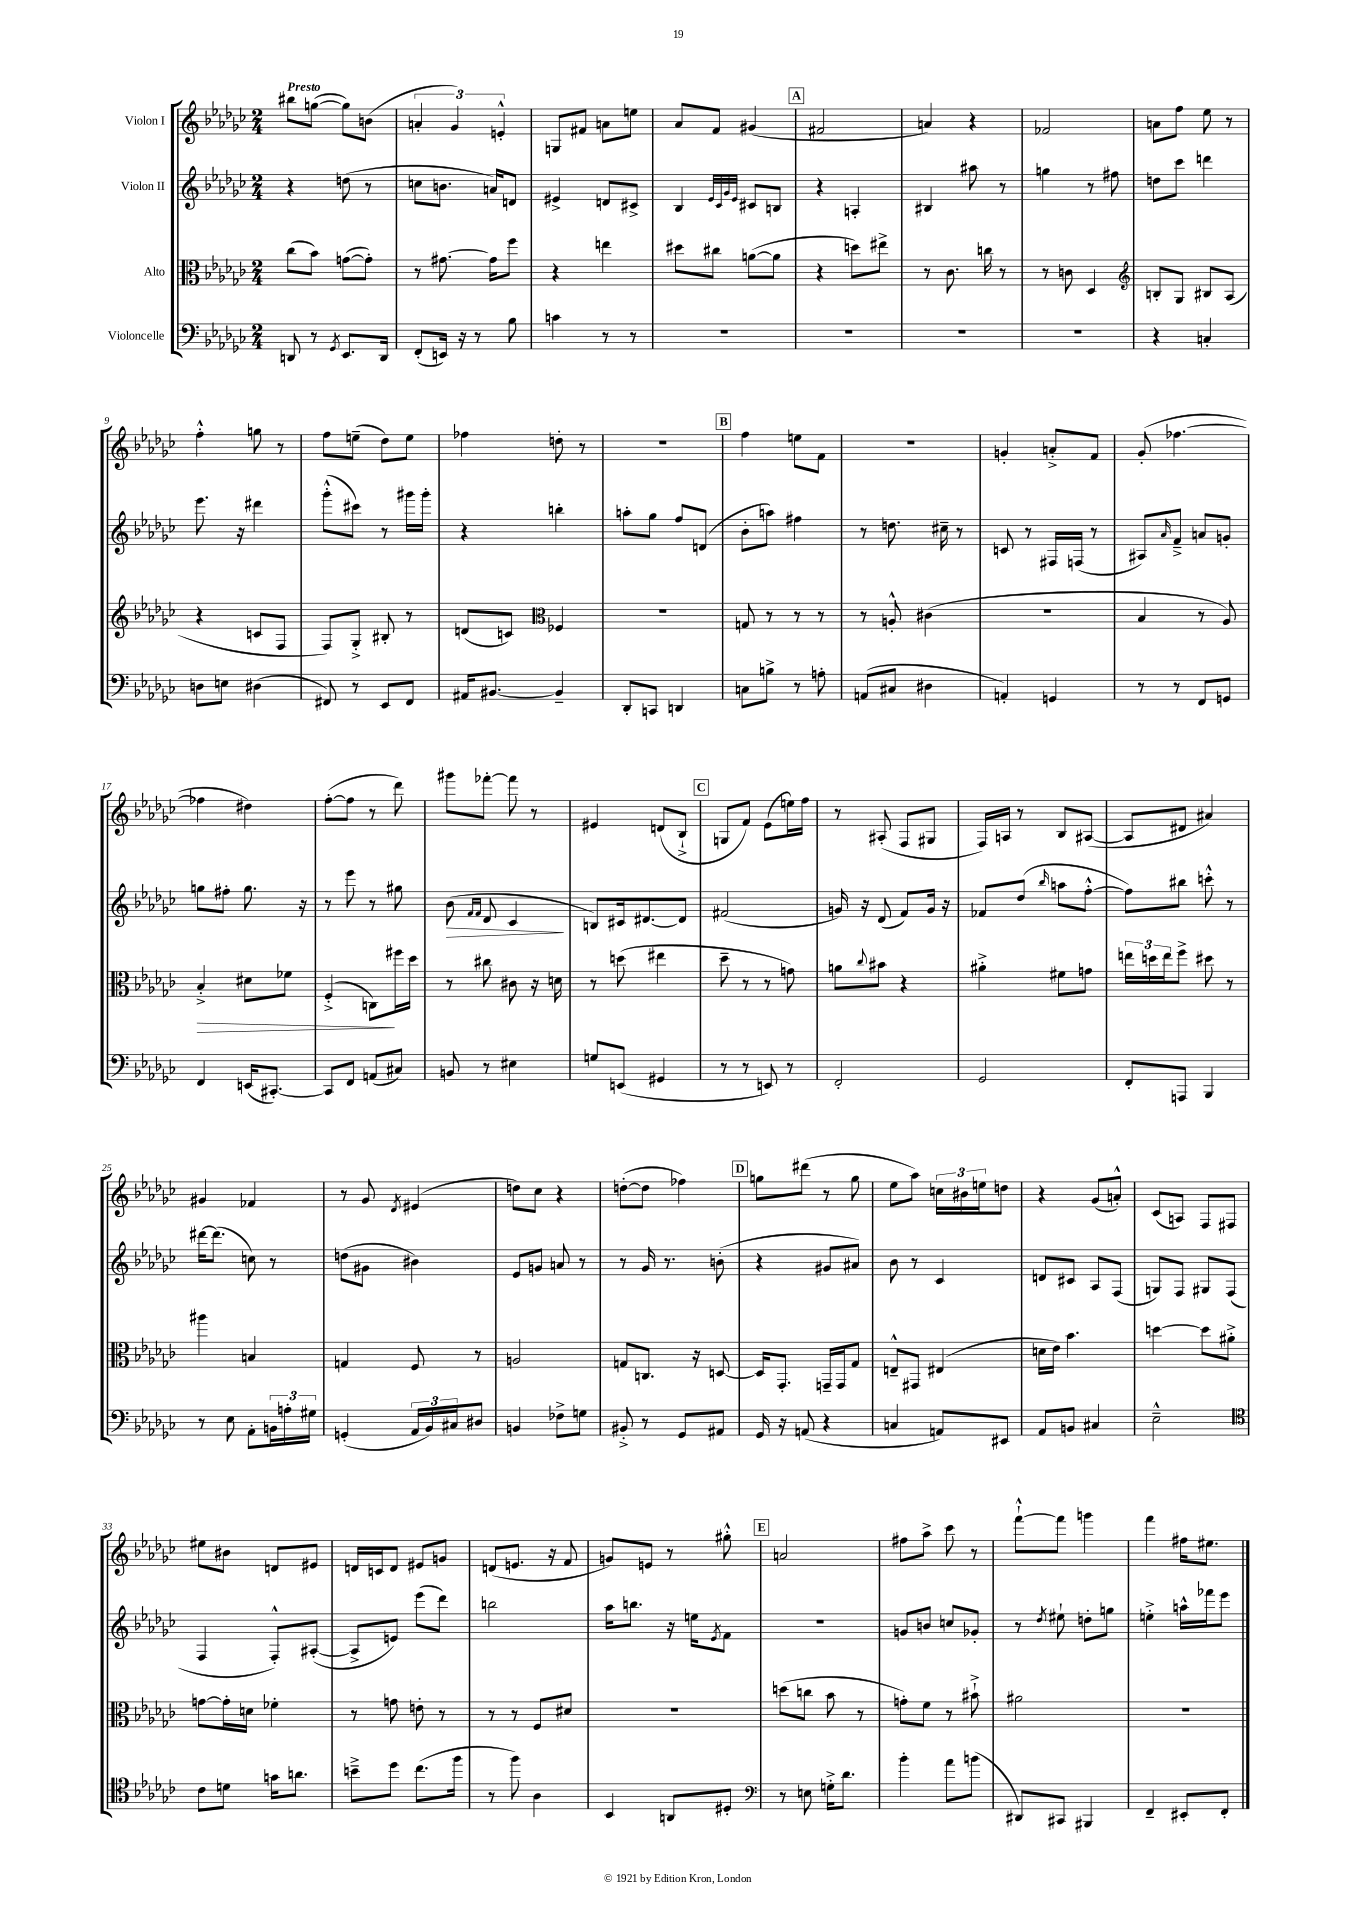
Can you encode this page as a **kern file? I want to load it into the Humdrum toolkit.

**kern	**kern	**kern	**kern
*staff4	*staff3	*staff2	*staff1
*clefF4	*clefC3	*clefG2	*clefG2
*k[b-e-a-d-g-c-]	*k[b-e-a-d-g-c-]	*k[b-e-a-d-g-c-]	*k[b-e-a-d-g-c-]
*M2/4	*M2/4	*M2/4	*M2/4
8DD/	(8cc-\L	4r	8bb#\L
8r	8b-\J)	.	([8gg\J
8qGG-/	.	.	.
8.EE-/L	([8g\L	(8dd\	8gg\]L)
.	8g'\]J)	8r	(8b\J
16DD/Jk	.	.	.
=	=	=	=
(8FF'/L	8r	8cc\L	6a'/
16EE/Jk)	[8.g#\	8.b\J	.
.	.	.	6g-/)
16r	.	.	.
8r	.	.	.
.	16g#\]LK	16a/LK)	.
.	.	.	6e'^^/
8B-\	8ff\J	8d/J	.
=	=	=	=
4c\	4r	4e#^/	8G/L
.	.	.	8f#/J
8r	4ee\	8d/L	8a\L
8r	.	8c#^/J	8ee\J
=	=	=	=
2r	8dd#\L	4B-/	8a-/L
.	8cc#\J	.	8f/J
.	.	32qqe-/LLL	.
.	.	32qqc-/	.
.	.	32qqg-/	.
.	.	32qqe-/JJJ	.
.	([8a\L	8c#/L	(4g#/
.	8a\]J	8B/J	.
=	=	=	=
2r	4r	4r	2f#/
.	8dd\L)	4A'/	.
.	8ee#^\J	.	.
=	=	=	=
2r	8r	4B#/	4a/)
.	8.c-\	.	.
.	.	8aa#\	4r
.	16cc\	.	.
.	8r	8r	.
=	=	=	=
2r	8r	4gg\	2f-/
.	8c\	.	.
.	4D-/	8r	.
.	.	8ff#\	.
=	=	=	=
*	*clefG2	*	*
4r	8B'/L	8dd\L	8a\L
.	8G-/J	8ccc-\J	8ff\J
4C'/	8B#/L	4ddd\	8ee-\
.	(8A-/J	.	8r
=	=	=	=
8D\L	4r	8.eee-\	4ff'^^\
8E\J	.	.	.
.	.	16r	.
(4D#\	8c/L	4ddd#\	8gg\
.	8F/J	.	8r
=	=	=	=
8FF#/)	8F/L)	(8ggg-'^^\L	8ff\L
8r	8G-'^/J	8ccc#\J)	(8ee~\J
8EE-/L	8B#'/	8r	8dd-\L)
8FF#/J	8r	16ggg#\LL	8ee\J
.	.	16ggg#'\JJ	.
=	=	=	=
16AA#/LK	(8d/L	4r	4ff-\
[8.BB#/J	.	.	.
.	8c/J)	.	.
*	*clefC3	*	*
4BB#~/]	4F-/	4bb'\	8dd'\
.	.	.	8r
=	=	=	=
8DD-'/L	2r	8aa'\L	2r
8CC/J	.	8gg-\J	.
4DD/	.	8ff/L	.
.	.	(8d/J	.
=	=	=	=
8C\L	8G/	8b-'\L	4ff\
8B^\J	8r	8aa\J)	.
8r	8r	4ff#\	8ee\L
8A'\	8r	.	8f\J
=	=	=	=
(8AA/L	8r	8r	2r
8C#/J	8A'^^/	8.dd\	.
4D#\	(4c#\	.	.
.	.	16cc#~\	.
.	.	8r	.
=	=	=	=
4AA'/)	2r	8c/	4g'/
.	.	8r	.
4GG/	.	16F#/LL	8a'^/L
.	.	(16F/JJ	.
.	.	8r	8f/J
=	=	=	=
8r	4B-/	8A#/L)	(8g-'/
.	.	16qqa-/	.
8r	.	8f~^/J	[4.ff-\
8FF/L	8r	8a/L	.
8GG/J	8A-/)	8g'/J	.
=	=	=	=
4FF/	4B-'^/	8gg\L	4ff-\]
.	.	8ff#'\J	.
(16EE/LK	8d#\L	8.gg\	4dd#\)
[8.CC#'/J)	.	.	.
.	8f-\J	.	.
.	.	16r	.
=	=	=	=
8CC#/]L	(4F'^/	8r	([8ff'\L
8FF/J	.	8eee-\	8ff\]J
(8AA/L	8C\L)	8r	8r
8C#/J)	16ff#\L	8gg#\	8ddd-\)
.	16dd-\JJ	.	.
=	=	=	=
8BB/	8r	(8b-\	8ggg#\L
.	.	16qqf/LL	.
.	.	16qqf/JJ	.
8r	8cc#\	8d-/	[8fff-'\J
4E#\	8c#\	4c-/	8fff-\]
.	16r	.	8r
.	16d\	.	.
=	=	=	=
8G/L	8r	8B/L)	4e#/
(8EE/J	(8dd\	16c#/k	.
.	.	[8.d#/	.
4GG#/	4ee#\	.	(8d/L
.	.	8d#/]J	8B-`^/J
=	=	=	=
8r	8dd-~\	(2f#/	8G/L
8r	8r	.	8f/J)
8EE/)	8r	.	(8e-\L
8r	8g\)	.	16ee\L)
.	.	.	16ff\JJ
=	=	=	=
2FF'/	8a\L	16g/)	8r
.	.	16r	.
.	8qqcc-/	.	.
.	8b#\J	(8d-/	(8A#'/
.	4r	8f/L)	8F/L
.	.	16g/Jk	8G#/J
.	.	16r	.
=	=	=	=
2GG-/	4a#'^\	8f-/L	16F/LL)
.	.	.	16A/JJ
.	.	(8dd-/J	8r
.	.	16qqbb-/	.
.	8f#\L	8aa\L	8B-/L
.	8g\J	[8ff'^^\J	([8A#/J
=	=	=	=
8FF'/L	24ee\LL	8ff\]L)	8A#/]L
.	24dd\	.	.
.	24ee\J	.	.
8AAA/J	8ff^\J	8bb#\J	8d#/J
4BBB-/	8dd#\	8ccc'^^\	4a#/)
.	8r	8r	.
=	=	=	=
8r	4aa#\	[16ddd#\LK	4g#/
.	.	(8.ddd#\]J	.
8E-\	.	.	.
8AA-'\L	4B/	8cc\)	4f-/
24BB\L	.	8r	.
24A'\	.	.	.
24G#\JJ	.	.	.
=	=	=	=
(4GG'/	4G/	(8dd\L	8r
.	.	8g#\J	8g-/
.	.	.	8qd-/
24AA-/LL	8F/	4b#\)	(4e#/
24BB-/)	.	.	.
24C#/J	.	.	.
8D#/J	8r	.	.
=	=	=	=
4BB/	2A/	8e-/L	8dd\L)
.	.	8g/J	8cc-\J
8F-^\L	.	8a/	4r
8G\J	.	8r	.
=	=	=	=
8BB#'^/	8G/L	8r	([8dd'\L
8r	8.C/J	16g-/	8dd\]J
.	.	8.r	.
8GG-/L	.	.	4ff-\)
.	16r	.	.
8AA#/J	[8D/	(8b'\	.
=	=	=	=
16GG-/	16D/]LK	4r	8gg\L
16r	8.GG-'/J	.	.
(8AA/	.	.	(8ddd#\J
4r	16GG~/LL	8g#/L	8r
.	16GG/J	.	.
.	8G-/J	8a#/J)	8gg\
=	=	=	=
4C/	8E~^^/L	8b-\	8ee-\L
.	8GG#/J	8r	8aa-\J)
8AA/L)	(4E#/	4c-/	24cc\LL
.	.	.	24b#\
.	.	.	24ee\J
8EE#/J	.	.	8dd\J
=	=	=	=
8AA-/L	16d\LL	8d/L	4r
.	16e-\JJ)	.	.
8BB/J	4.b-\	8c#/J	.
4C#/	.	8A-/L	(8g-/L
.	.	(8F/J	8a'^^/J)
=	=	=	=
2E-~^^\	[4dd\	8G/L)	(8c-/L
.	.	8F/J	8A/J)
.	8dd\]L	8G#/L	8F/L
.	8a#'^\J	(8F/J	8F#/J
=	=	=	=
*clefC4	*	*	*
8c-\L	[8g\L	4F/	8ee#\L
8d\J	16g'\]L	.	8b#\J
.	16d\JJ	.	.
16g\LK	4f-'\	8F'^^/L)	8d/L
8.a\J	.	.	.
.	.	([8A#'/J	8e#/J
=	=	=	=
8b~^\L	8r	8A#^/]L	16d/LL
.	.	.	16c/J
8dd-\J	8g\	8e/J)	8d/J
(8.cc-\L	8e'\	(8eee-\L	8e#/L
.	8r	8ddd-\J)	8g/J
16ff\Jk	.	.	.
=	=	=	=
8r	8r	2bb\	(8d/L
8ff\)	8r	.	8.e/J
4A-\	8F/L	.	.
.	.	.	16r
.	8d#/J	.	8f/
=	=	=	=
4BB-/	2r	16aa-\LK	8g/L)
.	.	8.bb\J	.
.	.	.	8e/J
8AA/L	.	16r	8r
.	.	16ee\LK	.
.	.	8qe-/	.
8D#'/J	.	8f\J	8gg#'^^\
=	=	=	=
*clefF4	*	*	*
8r	(8dd\L	2r	2a/
8E\	8cc\J	.	.
16G'^\LK	8b-\	.	.
8.d-\J	.	.	.
.	8r	.	.
=	=	=	=
4b-'\	8g'\L)	8g/L	8ff#\L
.	8f\J	8b/J	8aa-^\J
8a-\L	8r	8cc/L	8ccc-\
(8b\J	8b#`^\	8g-'/J	8r
=	=	=	=
8DD#/L)	2a#\	8r	[8fff`^^\L
.	.	8qdd-/	.
8CC#/J	.	8ee#`\	8fff\]J
4BBB#/	.	8dd'\L	4ggg\
.	.	8gg\J	.
=	=	=	=
4FF~/	2r	4ee'^\	4fff\
8EE#'/L	.	16aa^^\LL	16ff#\LK
.	.	16fff-\J	8.ee#\J
8FF'/J	.	8eee-\J	.
==	==	==	==
*-	*-	*-	*-
